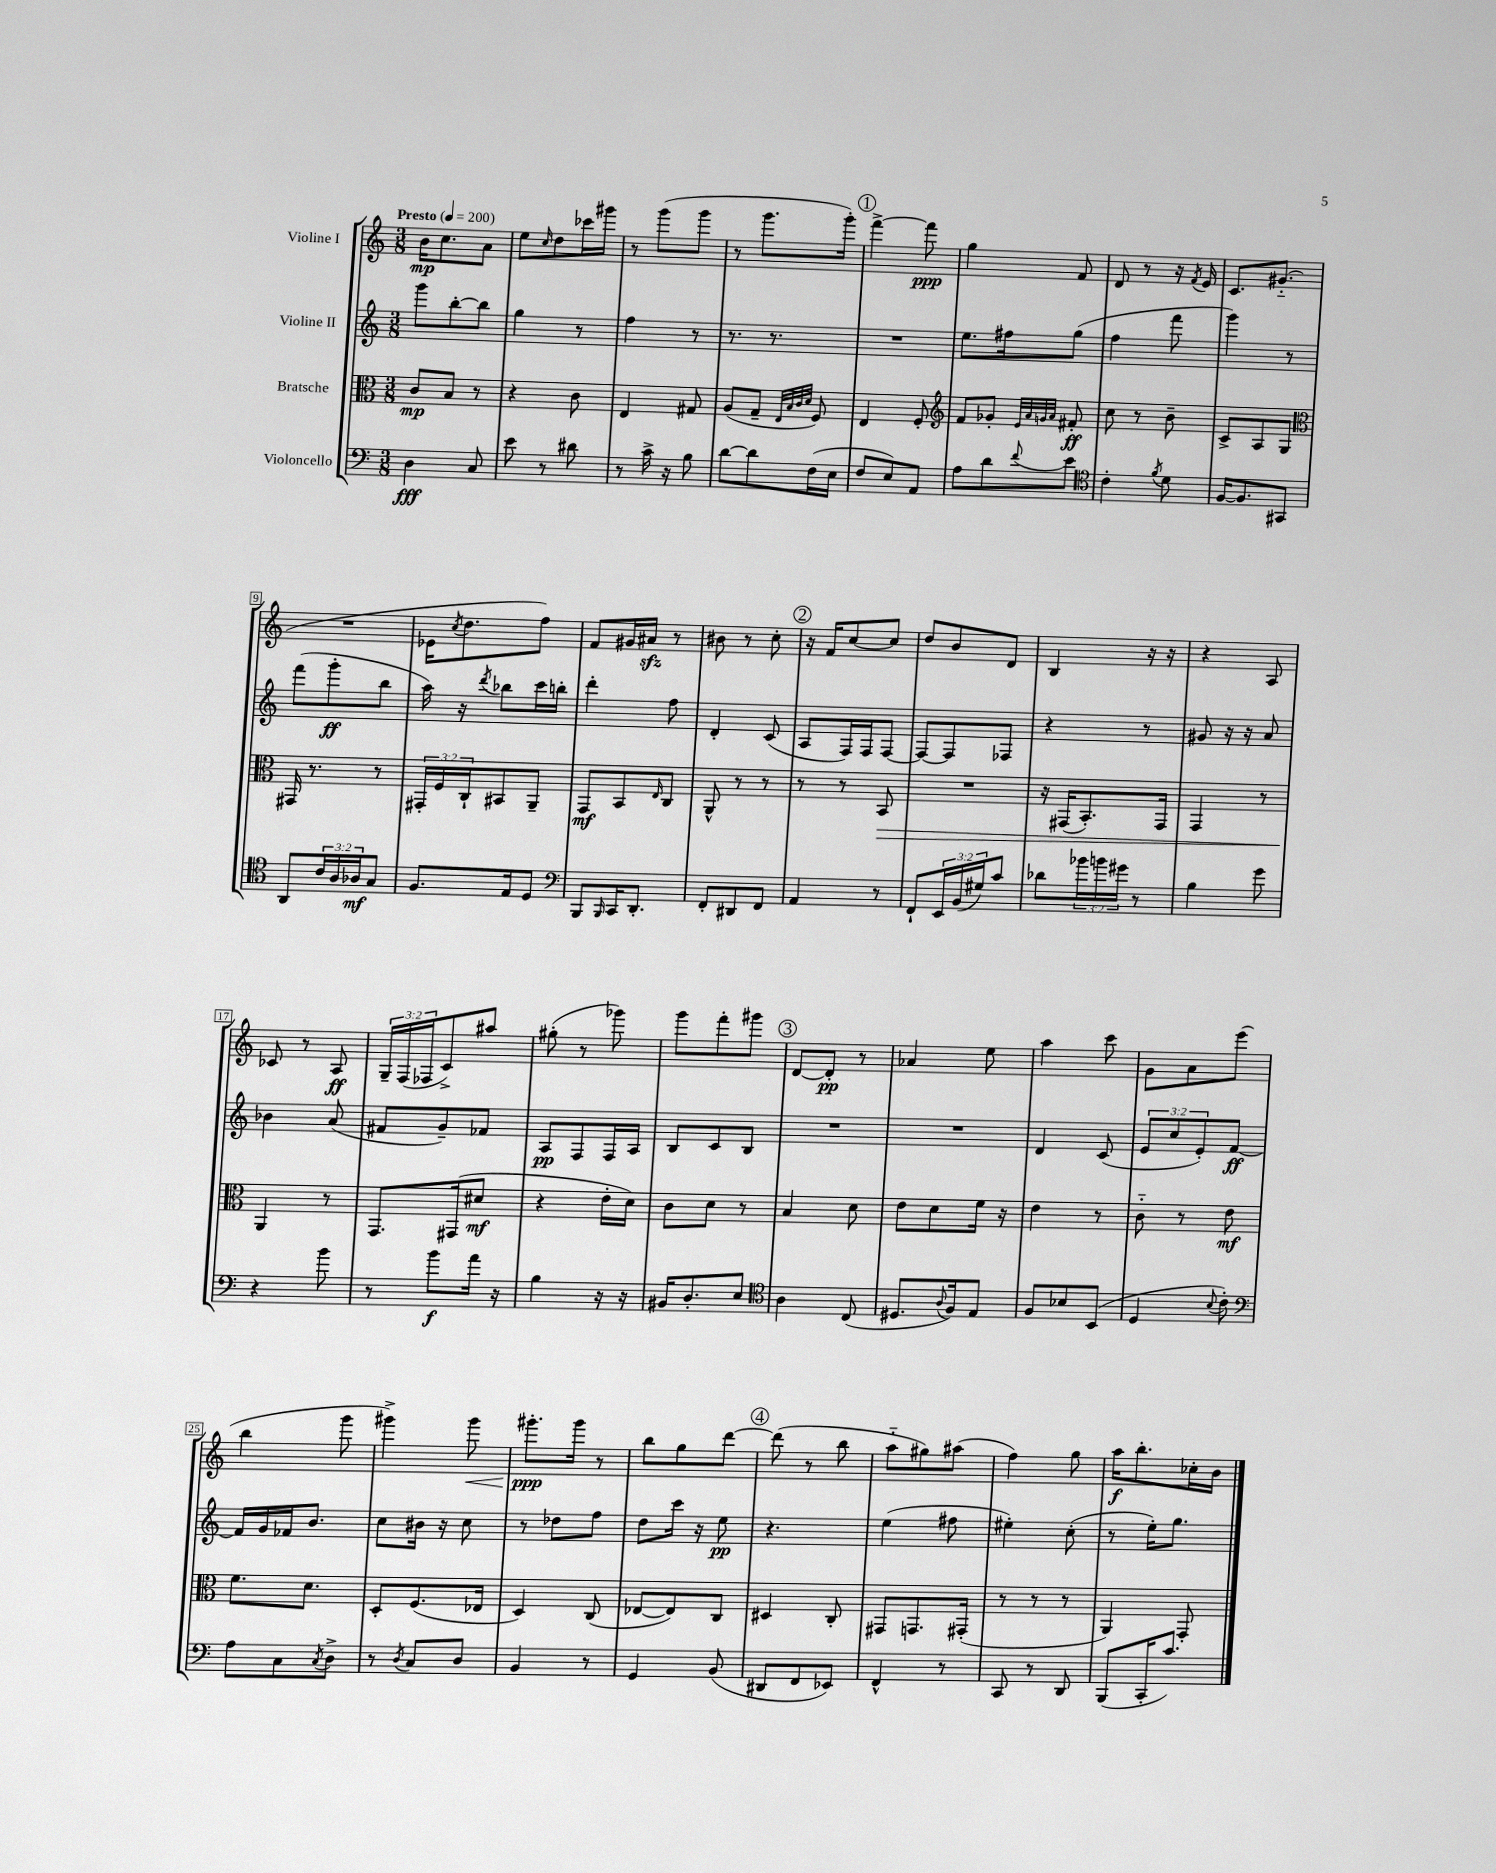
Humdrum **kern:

**kern	**kern	**kern	**kern
*staff4	*staff3	*staff2	*staff1
*clefF4	*clefC3	*clefG2	*clefG2
*k[]	*k[]	*k[]	*k[]
*M3/8	*M3/8	*M3/8	*M3/8
*MM200	*MM200	*MM200	*MM200
4D	8c	8ggg	16b
.	.	.	8.cc
.	8B	[8bb'	.
8C	8r	8bb]	8a
=	=	=	=
8e	4r	4gg	8ee
.	.	.	16qqcc
8r	.	.	8dd
8d#	8c	8r	16ccc-
.	.	.	16ggg#
=	=	=	=
8r	4E	4ff	8r
16c^	.	.	(8ggg
16r	.	.	.
8B	8G#	8r	8ggg
=	=	=	=
[8d	(8A	8.r	8r
8d]	8G~	.	8.ggg
.	.	8.r	.
.	32qqE	.	.
.	32qqB	.	.
.	32qqc	.	.
.	32qqd	.	.
(16F	8F)	.	.
16E	.	.	16ggg')
=	=	=	=
8F	4E	4.r	[4fff^
8E)	.	.	.
8AA	8F'	.	8fff]
=	=	=	=
*	*clefG2	*	*
8A	8f	8.ee	4gg
8d	8g-'	.	.
.	.	16ff#	.
.	32qqe	.	.
.	32qqa	.	.
.	32qqg	.	.
8qqf	32qqa	.	.
8e	8f#'	(8gg	8f
=	=	=	=
*clefC4	*	*	*
4c'	8cc	4ff	8d
.	8r	.	8r
8qf	.	.	.
8d	8b~	8fff	16r
.	.	.	8qf
.	.	.	16e
=	=	=	=
[16F	8c^	4ggg)	8.c
8.F]	.	.	.
.	8A	.	.
.	.	.	(8.g#'~
8GG#	8G	8r	.
=	=	=	=
*	*clefC3	*	*
8AA	16GG#	(8fff	4.r
.	8.r	.	.
24c	.	8ggg'	.
24A	.	.	.
24A-	.	.	.
8G	8r	8bb	.
=	=	=	=
8.F	24GG#'	16aa)	16e-
.	24F	.	.
.	.	.	8qcc
.	.	16r	8.dd
.	24C`	.	.
.	.	8qddd	.
.	8BB#	8bb-	.
16E	.	.	.
8D	8AA~	16ccc	8ff)
.	.	16bb'	.
=	=	=	=
*clefF4	*	*	*
8BBB	8GG	4ddd'	8f
16qqBBB	.	.	.
16CC	8BB	.	16g#
8.DD'	.	.	16a#
.	16qqE	.	.
.	8C	8ff	8r
=	=	=	=
8FF'	8AA^^	4d'	8b#
8DD#	8r	.	8r
8FF	8r	(8c	8cc'
=	=	=	=
4AA	8r	8A	16r
.	.	.	16f
.	8r	16F)	[8cc
.	.	16F	.
8r	8BB	[8F	8cc]
=	=	=	=
8FF`	4.r	8F_	8dd
24EE	.	8F]	8b
(24BB	.	.	.
24G#)	.	.	.
8c	.	8F-	8d
=	=	=	=
8d-	16r	4r	4B
.	(16GG#	.	.
24b-	8.BB')	.	.
24b	.	.	.
24g#	.	.	.
8r	.	8r	16r
.	16GG#	.	16r
=	=	=	=
4B	4GG	8g#	4r
.	.	16r	.
.	.	16r	.
8g	8r	8a	8A
=	=	=	=
4r	4AA	4b-	8c-
.	.	.	8r
8b	8r	(8a	8A
=	=	=	=
8r	8.GG	8f#	24G~
.	.	.	(24F
.	.	.	24F-
8b	.	8g~)	8c^)
.	(16GG#	.	.
16a	8d#	8f-	8aa#
16r	.	.	.
=	=	=	=
4B	4r	8A	(8gg#'
.	.	8F	8r
16r	16e'	16F	8ggg-)
16r	16d)	16A	.
=	=	=	=
16BB#	8c	8B	8ggg
8.D'	.	.	.
.	8d	8c	8fff'
8E	8r	8B	8ggg#
=	=	=	=
*clefC4	*	*	*
4A	4B	4.r	[8d
.	.	.	8d']
(8C	8d	.	8r
=	=	=	=
8.D#	8e	4.r	4a-
.	8d	.	.
8qqA	.	.	.
16F)	.	.	.
8E	16f	.	8ee
.	16r	.	.
=	=	=	=
8F	4e	4d	4aa
8B-	.	.	.
(8BB	8r	(8c	8ccc
=	=	=	=
4D	8c'~	12e	8g
.	.	12cc	.
.	8r	.	8a
.	.	12e')	.
8qqB	.	.	.
8c')	8e	[8f	(8eee
=	=	=	=
*clefF4	*	*	*
8A	8.f	16f]	4bb
.	.	16g	.
8C	.	16f-	.
.	8.d	8.b	.
8qC	.	.	.
8D^	.	.	8ggg
=	=	=	=
8r	8D'	8cc	4ggg#^)
8qD	.	.	.
8C	(8.F	16b#	.
.	.	16r	.
8D	.	8cc	8ggg#
.	16E-	.	.
=	=	=	=
4BB	4D)	8r	8.ggg#'
.	.	8dd-	.
.	.	.	16ggg#
8r	(8C	8ff	8r
=	=	=	=
4GG	[8E-	8dd	8bb
.	8E-])	16ccc	8gg
.	.	16r	.
(8BB	8C	8ee	[8ddd
=	=	=	=
8DD#	4D#	4.r	(8ddd]
8FF	.	.	8r
8EE-)	8C'	.	8bb
=	=	=	=
4FF^^	8GG#	(4ee	8aa'~
.	8.GG	.	8gg#)
8r	.	8ff#	(8aa#
.	(16GG#'	.	.
=	=	=	=
8CC	8r	4ee#')	4ff)
8r	8r	.	.
8DD	8r	(8cc'	8gg
=	=	=	=
(8BBB	4AA)	8r	16aa
.	.	.	8.bb'
16CC'	.	16ee')	.
8.c)	.	8.gg	.
.	8GG'	.	16cc-'
.	.	.	16b
==	==	==	==
*-	*-	*-	*-
